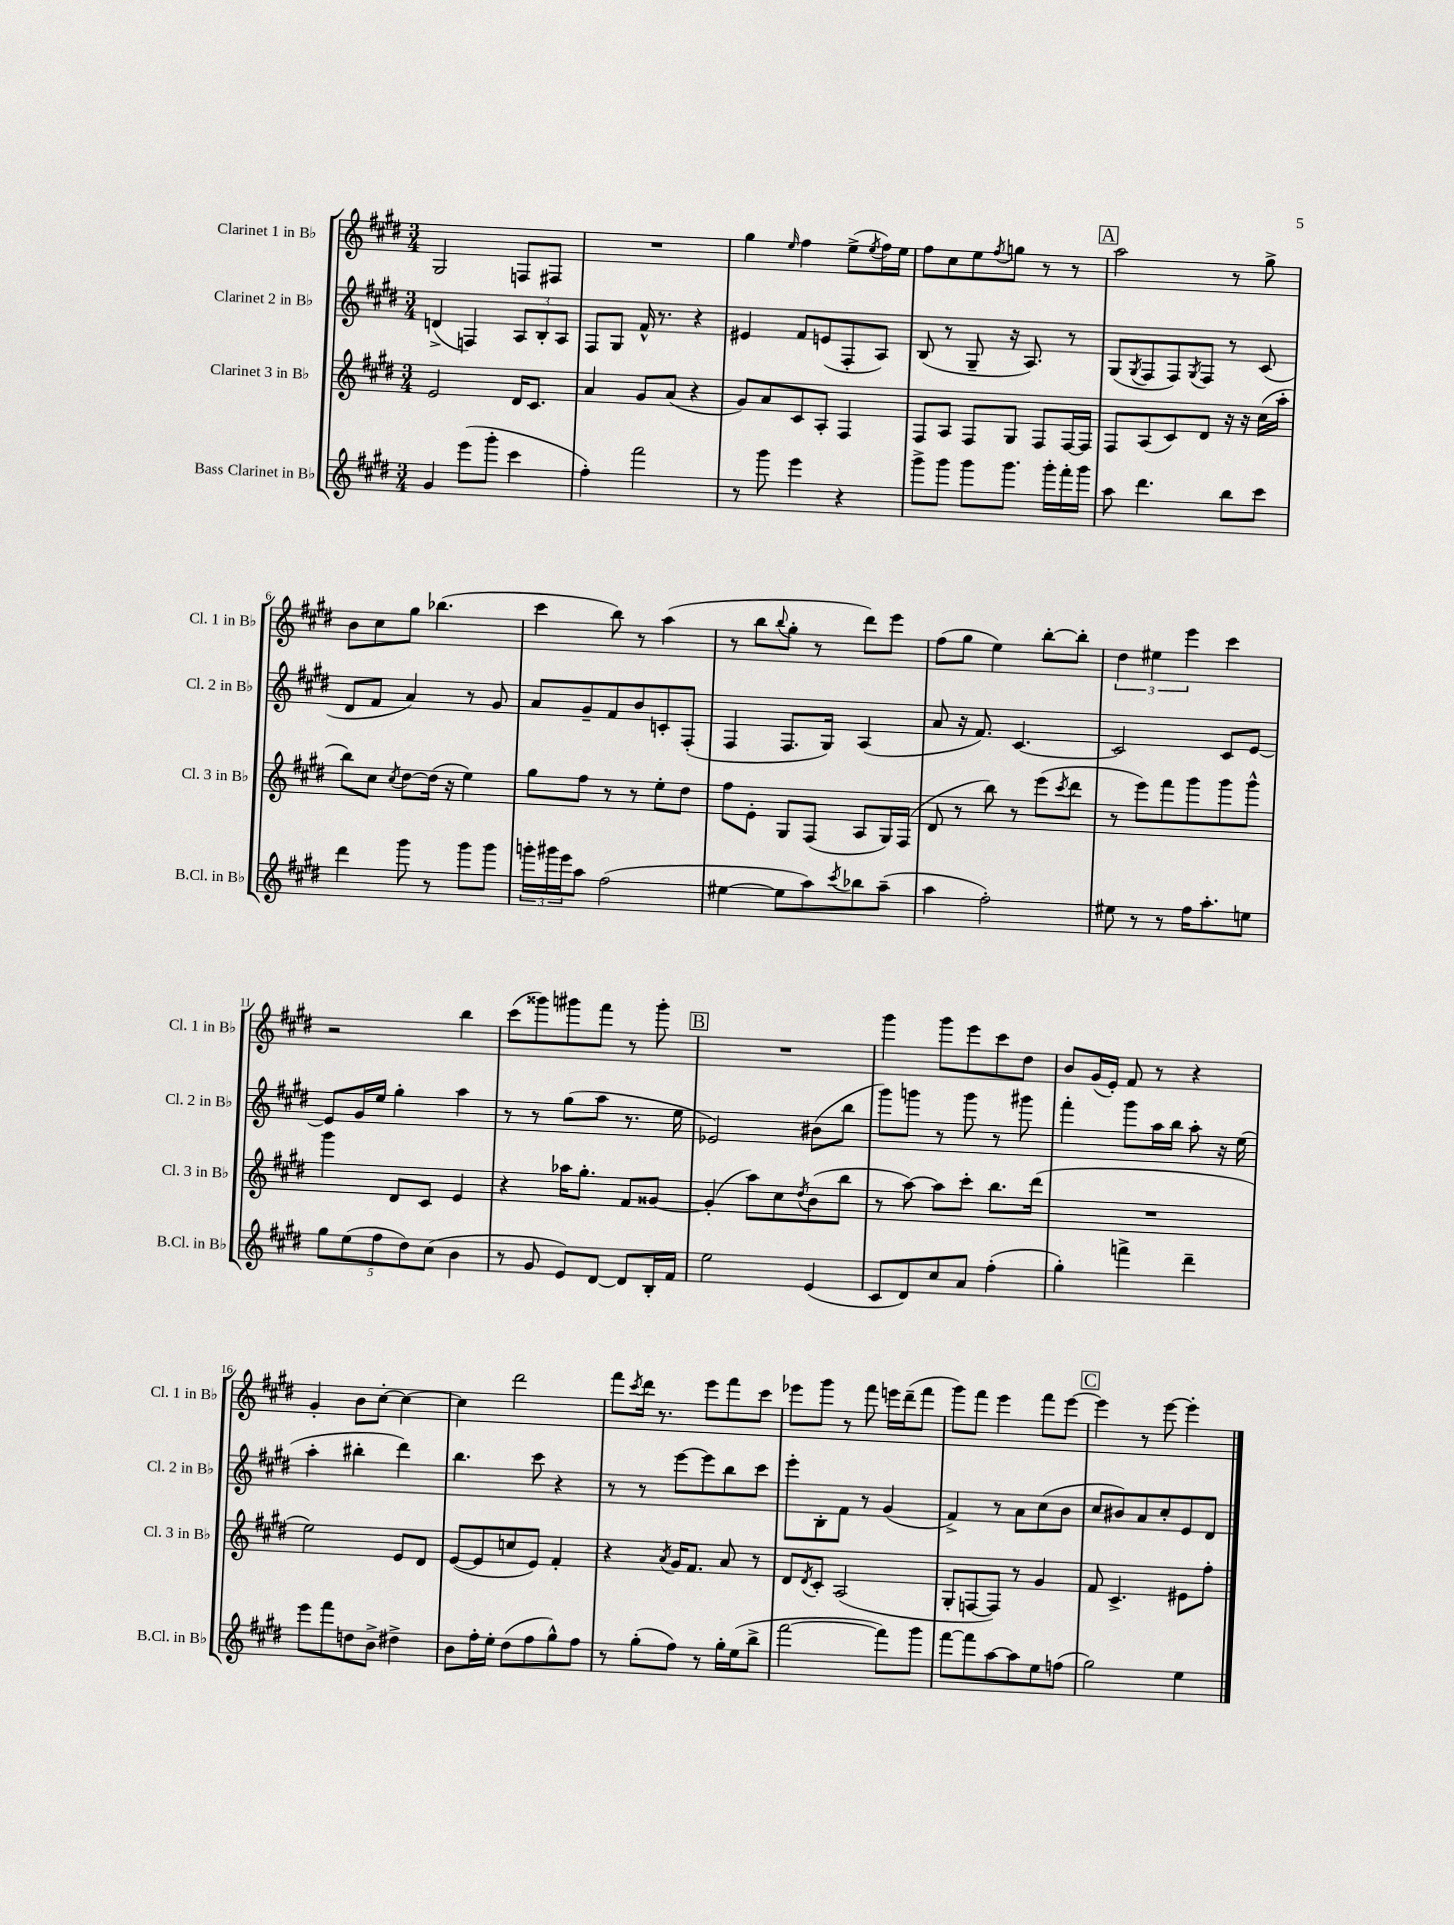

**kern	**kern	**kern	**kern
*part4	*part3	*part2	*part1
*staff4	*staff3	*staff2	*staff1
*I"Bass Clarinet in B♭	*I"Clarinet 3 in B♭	*I"Clarinet 2 in B♭	*I"Clarinet 1 in B♭
*I'B.Cl. in B♭	*I'Cl. 3 in B♭	*I'Cl. 2 in B♭	*I'Cl. 1 in B♭
*clefG2	*clefG2	*clefG2	*clefG2
*k[f#c#g#d#]	*k[f#c#g#d#]	*k[f#c#g#d#]	*k[f#c#g#d#]
*M3/4	*M3/4	*M3/4	*M3/4
=1	=1	=1	=1
4g#/	2e/	(4dn^/	2G#/
(8eee\L	.	4Fn/)	.
8ggg#'\J	.	.	.
4ccc#\	16d#/KL	12A/L	8Fn/L
.	8.c#/J	.	.
.	.	12B'/	.
.	.	.	8F#X/J
.	.	12A/J	.
=2	=2	=2	=2
4ff#'\)	4a/	8F#/L	2.r
.	.	8G#/J	.
2fff#\	8g#/L	16f#^^/	.
.	.	8.r	.
.	(8a/J	.	.
.	4r	4r	.
=3	=3	=3	=3
8r	8g#/L)	4e#X/	4gg#\
8ggg#\	8a/	.	.
.	.	.	16qqee/
4eee\	8c#/	8f#/L	4ff#\
.	8A'/J	(8en/	.
4r	4F#/	8F#'/	(8ee^\L
.	.	.	8qee/
.	.	8A/J)	16ff#\L)
.	.	.	16ee\JJ
=4	=4	=4	=4
8ggg#^\L	8F#/L	(8B/	8ff#\L
8ggg#\J	8A/J	8r	8cc#\
8ggg#\L	8F#/L	8G#~/	8ee\
.	.	.	8qff#/
8.ggg#\J	8G#/J	16r	8ggn\J
.	.	8.A/)	.
.	8F#/L	.	8r
16ggg#'\LL	.	.	.
16fff#'\	[16F#/L	8r	8r
16ggg#\JJ	16F#/JJ]	.	.
!!LO:REH:place=s1:t=A
=5	=5	=5	=5
8aa\	8F#/L	(8G#/L	2aa\
.	.	8qG#/	.
4.ddd#\	(8A/	8F#/	.
.	8c#/)	8F#/)	.
.	.	8qG#/	.
.	8d#/J	8F#/J	.
8bb\L	16r	8r	8r
.	16r	.	.
8ccc#\J	(16cc#\LL	(8c#/	8gg#^\
.	16aa'\JJ	.	.
!!LO:LB:g=z
=6	=6	=6	=6
4ddd#\	8bb\L)	8d#/L	8b\L
.	8cc#\J	8f#/J	8cc#\
.	8qcc#/	.	.
8ggg#\	[8dd#\L	4a/)	8gg#\J
8r	(16dd#\Jk]	.	(4.bb-X\
.	16r	.	.
8ggg#\L	4ee\)	8r	.
8ggg#\J	.	8g#/	.
=7	=7	=7	=7
24gggn'\LL	8gg#\L	8a/L	4ccc#\
24ggg#X\	.	.	.
24eee\J	.	.	.
8aa\J	8ff#\J	8g#~/	.
(2ff#\	8r	8f#/	8bb\)
.	8r	8b/	8r
.	8ee'\L	8cn'/	(4aa\
.	8dd#\J	(8F#'/J	.
=8	=8	=8	=8
[4ee#X\	8ff#\L	4F#/	8r
.	8e'\J	.	8bb\L
.	.	.	8qqbb/
8ee#\L]	8G#/L	8.F#/L	8gg#'\J
8aa\)	(8F#/J	.	8r
.	.	16G#/Jk)	.
8qccc#/	.	.	.
8bb-X\	8A/L	(4A/	8ddd#\L)
(8aa~\J	16G#/L)	.	8eee\J
.	(16F#/JJ	.	.
=9	=9	=9	=9
4aa\	8d#/	8a/	(8ff#\L
.	8r	16r	8gg#\J
.	.	8.f#/)	.
2ff#'\)	8bb\)	.	4ee\)
.	8r	[4.c#/	.
.	(8eee\L	.	[8bb'\L
.	8qccc#/	.	.
.	8ddd#\J	.	8bb'\J]
=10	=10	=10	=10
8ee#X\	8r	2c#/]	6dd#\
8r	8eee\L)	.	.
.	.	.	6ee#X\
8r	8fff#\	.	.
.	.	.	6eee\
16ff#\KL	8ggg#\	.	.
8.aa'\	.	.	.
.	8ggg#\	8c#/L	4ccc#\
8een\J	8ggg#^^\J	[8e/J	.
!!LO:LB:g=z
=11	=11	=11	=11
10gg#\L	4ggg#\	8e/L]	2r
(10ee\	.	.	.
.	.	16g#/L	.
.	.	16ee/JJ	.
10ff#\	.	.	.
.	8d#/L	4gg#'\	.
10dd#\)	.	.	.
.	8c#/J	.	.
(10cc#\J	.	.	.
4b\	4e/	4aa\	4bb\
=12	=12	=12	=12
8r	4r	8r	(8ccc#\L
8g#/	.	8r	8ggg##X\)
8e/L)	16aa-X\KL	(8gg#\L	8ggg#X\
.	8.gg#'\J	.	.
[8d#/J	.	8aa\J	8fff#\J
8d#/L]	8f#/L	8.r	8r
16B'/L	[8g##X/J	.	8ggg#'\
16f#/JJ	.	16ee\	.
!!LO:REH:place=s1:t=B
=13	=13	=13	=13
2ee\	(4g##'/]	2e-X/)	2.r
.	8aa\L)	.	.
.	8cc#\	.	.
.	8qdd#/	.	.
(4e/	(8b\	(8b#X\L	.
.	8bb\J	8bb\J	.
=14	=14	=14	=14
8c#/L	8r	8ggg#\L)	4ggg#\
8d#/)	[8aa\)	8gggn\J	.
8cc#/	8aa\L]	8r	8ggg#\L
8a/J	8ccc#'\J	8ggg\	8eee\
(4ff#'\	8.bb\L	8r	8ccc#\
.	.	8ggg#X\	8dd#\J
.	(16ddd#\Jk	.	.
=15	=15	=15	=15
4gg#'\)	2.r	4fff#'\	8b/L
.	.	.	(16g#/L
.	.	.	16e'/JJ)
4fffn^\	.	8ggg#\L	8f#/
.	.	16aa\L	8r
.	.	16bb\JJ	.
4ddd#~\	.	8aa'\	4r
.	.	16r	.
.	.	(16ee\	.
!!LO:LB:g=z
=16	=16	=16	=16
8eee\L	2ee\)	4aa'\	4g#'/
8fff#\	.	.	.
8ddn\	.	4bb#X'\	8b\L
8b^\J	.	.	[8cc#'\J
4dd#X^\	8e/L	4ddd#\)	4cc#\_
.	8d#/J	.	.
=17	=17	=17	=17
8b\L	([8e/L	4.bb\	4cc#\]
16ff#'\L	8e/]	.	.
16ee'\JJ	.	.	.
(8dd#\L	8ccn/	.	2ddd#\
8ff#\	8e/J)	8ccc#\	.
8gg#^^\)	4f#'/	4r	.
8ff#\J	.	.	.
=18	=18	=18	=18
8r	4r	8r	8fff#\L
.	.	.	8qccc#/
(8gg#'\L	.	8r	16ddd#\Jk
.	.	.	8.r
.	8qa/	.	.
8ff#\J)	16g#/KL	[8eee\L	.
.	8.f#/J	.	.
8r	.	8eee\]	8eee\L
16gg#'\LL	8a/	8bb\	8fff#\
(16ee\J	.	.	.
8bb^\J	8r	8ccc#\J	8ccc#\J
=19	=19	=19	=19
[2fff#\	8d#/L	8eee'\L	8eee-X\L
.	8qd#/	.	.
.	8c#'/J	8B'\	8ggg#\J
.	(2A/	8f#\J	8r
.	.	8r	8fff#\
8fff#\L])	.	(4g#/	16eeen\LL
.	.	.	(16ddd#~\J
8ggg#\J	.	.	8fff#\J
=20	=20	=20	=20
[8fff#\L	8G#'/L	4f#^/)	8ggg#\L)
8fff#\]	[8Fn/	.	8fff#\J
[8aa\	8F/J])	8r	4eee\
8aa\]	8r	8a\L	.
8ee\	4g#/	(8cc#\	8fff#\L
(8ffn\J	.	8b\J	[8eee\J
!!LO:REH:place=s1:t=C
=21	=21	=21	=21
2gg#\)	8f#/	8cc#/L	4eee\]
.	4.c#^/	8b#X/)	.
.	.	8a/	8r
.	.	8cc#'/	[8eee\
4ee\	8e#X\L	8e/	4eee'\]
.	8ff#'\J	8d#/J	.
==	==	==	==
*-	*-	*-	*-
